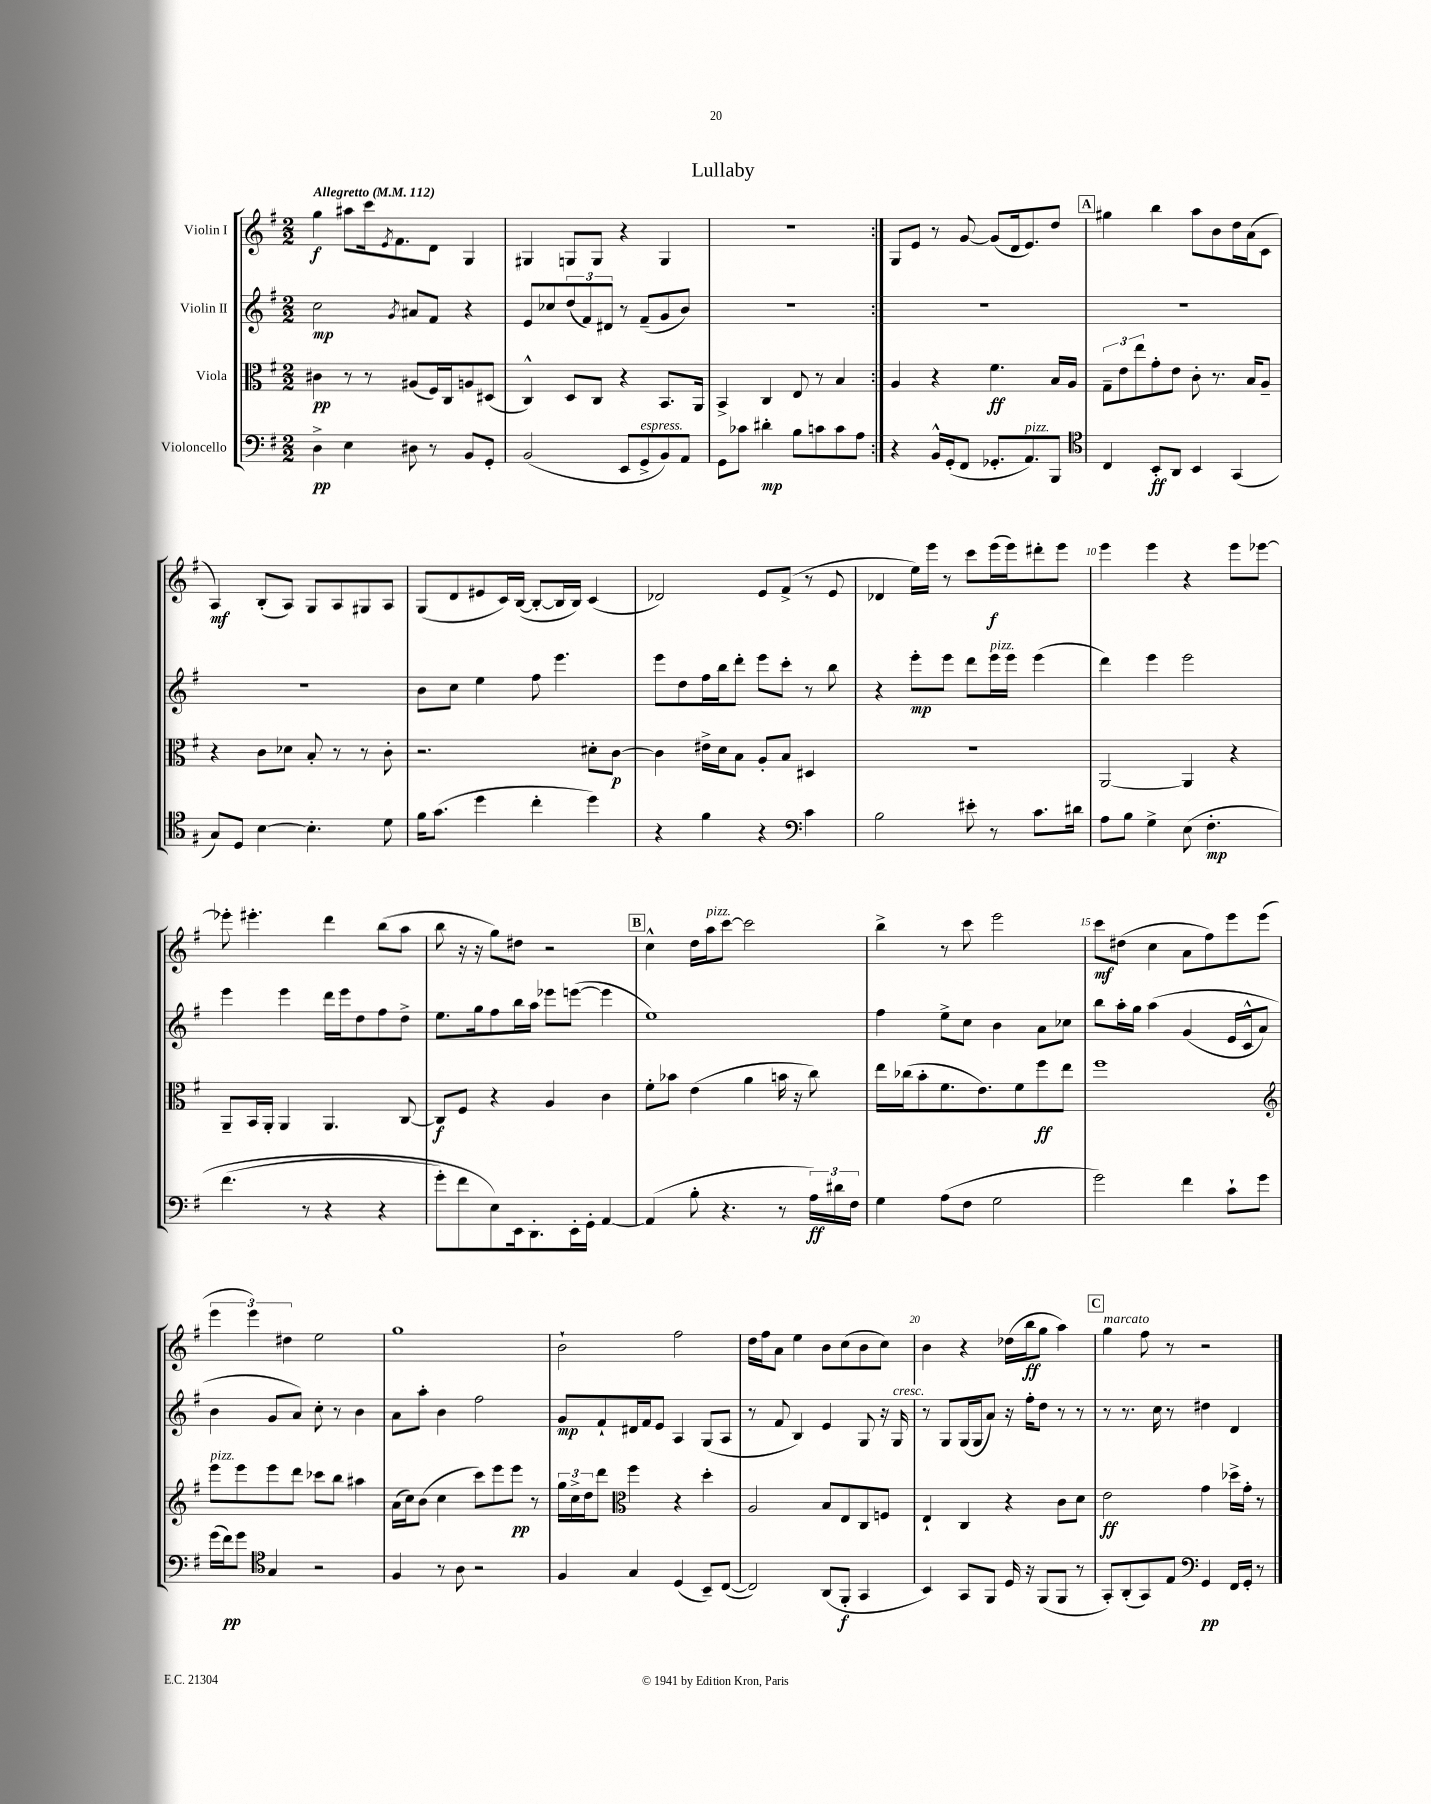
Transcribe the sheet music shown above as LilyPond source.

\header { title = "Lullaby" }
<<
\new StaffGroup <<
\new Staff = "s0" \with { instrumentName = "Violin I" } {
    \clef treble \key g \major \numericTimeSignature \time 2/2 \tempo "Allegretto" 4 = 112
    \repeat volta 2 { g''4\f ais''8 c'''16 \acciaccatura { e'8 } fis'8. d'8 g4 |
    gis4 g8 g8 r4 g4 |
    r1 | }
    g8 e'8 r8 g'8~ g'8( d'16 e'8.) d''8 |
    \mark \markup { \box "A" } gis''4 b''4 a''8 b'8 d''16 a'16( c'8 |
    a4\mf) b8-.( a8) g8 a8 gis8 a8 |
    g8( d'8 eis'8 c'16) b16~( b8~-. b16 b16) c'4( |
    des'2) e'8 fis'8->( r8 e'8 |
    des'4 e''16) e'''16 r8 c'''8 e'''16\f( e'''16) dis'''8-. e'''8 |
    e'''4 e'''4 r4 e'''8 ees'''8~ |
    ees'''8-. eis'''4.-. d'''4 b''8( a''8 |
    b''8 r16 r16 g''8) dis''8 r2 |
    \mark \markup { \box "B" } c''4-^ d''16 a''16^\markup { \italic "pizz." } c'''8~ c'''2 |
    b''4-> r8 c'''8 e'''2 |
    c'''8\mf dis''8( c''4 a'8 fis''8) e'''8 e'''8( |
    \tuplet 3/2 { e'''4 e'''4) dis''4 } e''2 |
    g''1 |
    b'2-! fis''2 |
    d''16 fis''16 a'8 e''4 b'8 c''8( b'8 c''8) |
    b'4 r4 des''16( b''16\ff g''8 a''4) |
    \mark \markup { \box "C" } g''4^\markup { \italic "marcato" } fis''8 r8 r2 \bar "|." |
}
\new Staff = "s1" \with { instrumentName = "Violin II" } {
    \clef treble \key g \major \numericTimeSignature \time 2/2
    \repeat volta 2 { c''2\mp \acciaccatura { g'8 } ais'8 fis'8 r4 |
    e'8 ces''8 \tuplet 3/2 { d''8( fis'8) dis'8 } r8 fis'8--( g'8 b'8) |
    R1 | }
    R1 |
    \mark \markup { \box "A" } R1 |
    R1 |
    b'8 c''8 e''4 fis''8 e'''4. |
    e'''8 d''8 fis''16 b''16 d'''8-. e'''8 c'''8-. r8 b''8 |
    r4 e'''8-.\mp e'''8 d'''8 e'''16^\markup { \italic "pizz." } e'''16 e'''4( |
    d'''4) e'''4 e'''2 |
    e'''4 e'''4 d'''16 e'''16 d''8 fis''8 d''8-> |
    e''8. g''16 fis''8 b''16 a''16 ees'''8 e'''8~( e'''4 |
    \mark \markup { \box "B" } e''1) |
    fis''4 e''8-> c''8 b'4 a'8 ces''8 |
    b''8 a''16-. g''16 a''4\( g'4( e'16 c'16-^ a'8) |
    b'4 g'8 a'8\) c''8-. r8 b'4 |
    a'8 a''8-. b'4 fis''2 |
    g'8\mp fis'8-! dis'16 fis'16 e'8 a4 g8( a8 |
    r8 fis'8 b4) e'4 g8 r16 g16^\markup { \italic "cresc." } |
    r8 g8 g16( g16 a'8) r16 fis''16-. d''8 r8 r8 |
    \mark \markup { \box "C" } r8 r8. c''16 r8 dis''4 d'4 \bar "|." |
}
\new Staff = "s2" \with { instrumentName = "Viola" } {
    \clef alto \key g \major \numericTimeSignature \time 2/2
    \repeat volta 2 { cis'4\pp r8 r8 ais8( fis16) c16 a8 dis8( |
    c4-^) d8 c8 r4 b,8. a,16 |
    b,4-> c4 e8 r8 b4 | }
    a4 r4 fis'4.\ff b16 a16 |
    \mark \markup { \box "A" } \tuplet 3/2 { g8-- e'8 e''8 } g'8-. e'8 c'8-. r8. b16 a8-- |
    r4 c'8 des'8 b8-. r8 r8 c'8-. |
    r2. dis'8-. c'8~\p |
    c'4 eis'16-> d'16 b8 a8-. b8 dis4 |
    R1 |
    a,2~ a,4 r4 |
    a,8-- b,16 a,16-. a,4 a,4. c8~ |
    c8\f fis8 r4 a4 c'4 |
    \mark \markup { \box "B" } fis'8-. bes'8 e'4( a'4 b'16 r16 c''8) |
    e''16 ces''16( b'8-. fis'8. e'8.) fis'8 fis''8\ff e''8 |
    fis''1 |
    \clef treble e'''8^\markup { \italic "pizz." } e'''8 e'''8 d'''8 ces'''8 b''8 ais''4 |
    a'16( c''16) b'8( c''4 c'''8) e'''8 e'''8\pp r8 |
    \tuplet 3/2 { g''16 c''16-> d''16 } d'''8 \clef alto fis''4 r4 d''4-. |
    a2 b8 e8 c8 f8 |
    e4-! c4 r4 c'8 d'8 |
    \mark \markup { \box "C" } e'2\ff g'4 des''16-> g'16-. r8 \bar "|." |
}
\new Staff = "s3" \with { instrumentName = "Violoncello" } {
    \clef bass \key g \major \numericTimeSignature \time 2/2
    \repeat volta 2 { d4->\pp e4 dis8 r8 b,8 g,8-. |
    b,2( e,8 g,8->^\markup { \italic "espress." } b,8) a,8 |
    g,8 ces'8 dis'4-.\mp b8 c'8 c'8 a8 | }
    r4 b,16-^ g,16-.( fis,8 ges,8.-. a,8.^\markup { \italic "pizz." }) b,,8 |
    \mark \markup { \box "A" } \clef tenor c4 b,8-.\ff a,8 b,4 g,4( |
    g8) d8 b4~ b4.-. d'8 |
    fis'16 g'8.( d''4 c''4-. d''4) |
    r4 fis'4 r4 \clef bass c'4 |
    b2 eis'8-. r8 c'8. dis'16 |
    a8 b8 g4-> e8\( fis4.-.\mp |
    fis'4.( r8 r4 r4 |
    g'8-.) fis'8 e8\) e,16 d,8.-. e,16-. g,16-. a,4~ |
    \mark \markup { \box "B" } a,4( b8-. r4. r8 \tuplet 3/2 { a16\ff) dis'16 fis16 } |
    g4 a8( fis8 g2 |
    g'2) fis'4 c'8-! g'8 |
    g'16( fis'16\pp) g'8 \clef tenor g4 r2 |
    fis4 r8 a8 r2 |
    fis4 g4 d4( b,8--) c8~( |
    c2) a,8( fis,8-.\f g,4 |
    b,4) g,8 fis,8 d16 r16 fis,8( fis,8 r8 |
    \mark \markup { \box "C" } g,8-.) a,8-.( g,8) e8 \clef bass g,4\pp fis,16 g,16-. r8 \bar "|." |
}
>>
>>
\layout { \context { \Score \override BarNumber.break-visibility = ##(#f #t #t) barNumberVisibility = #(every-nth-bar-number-visible 5) } }
